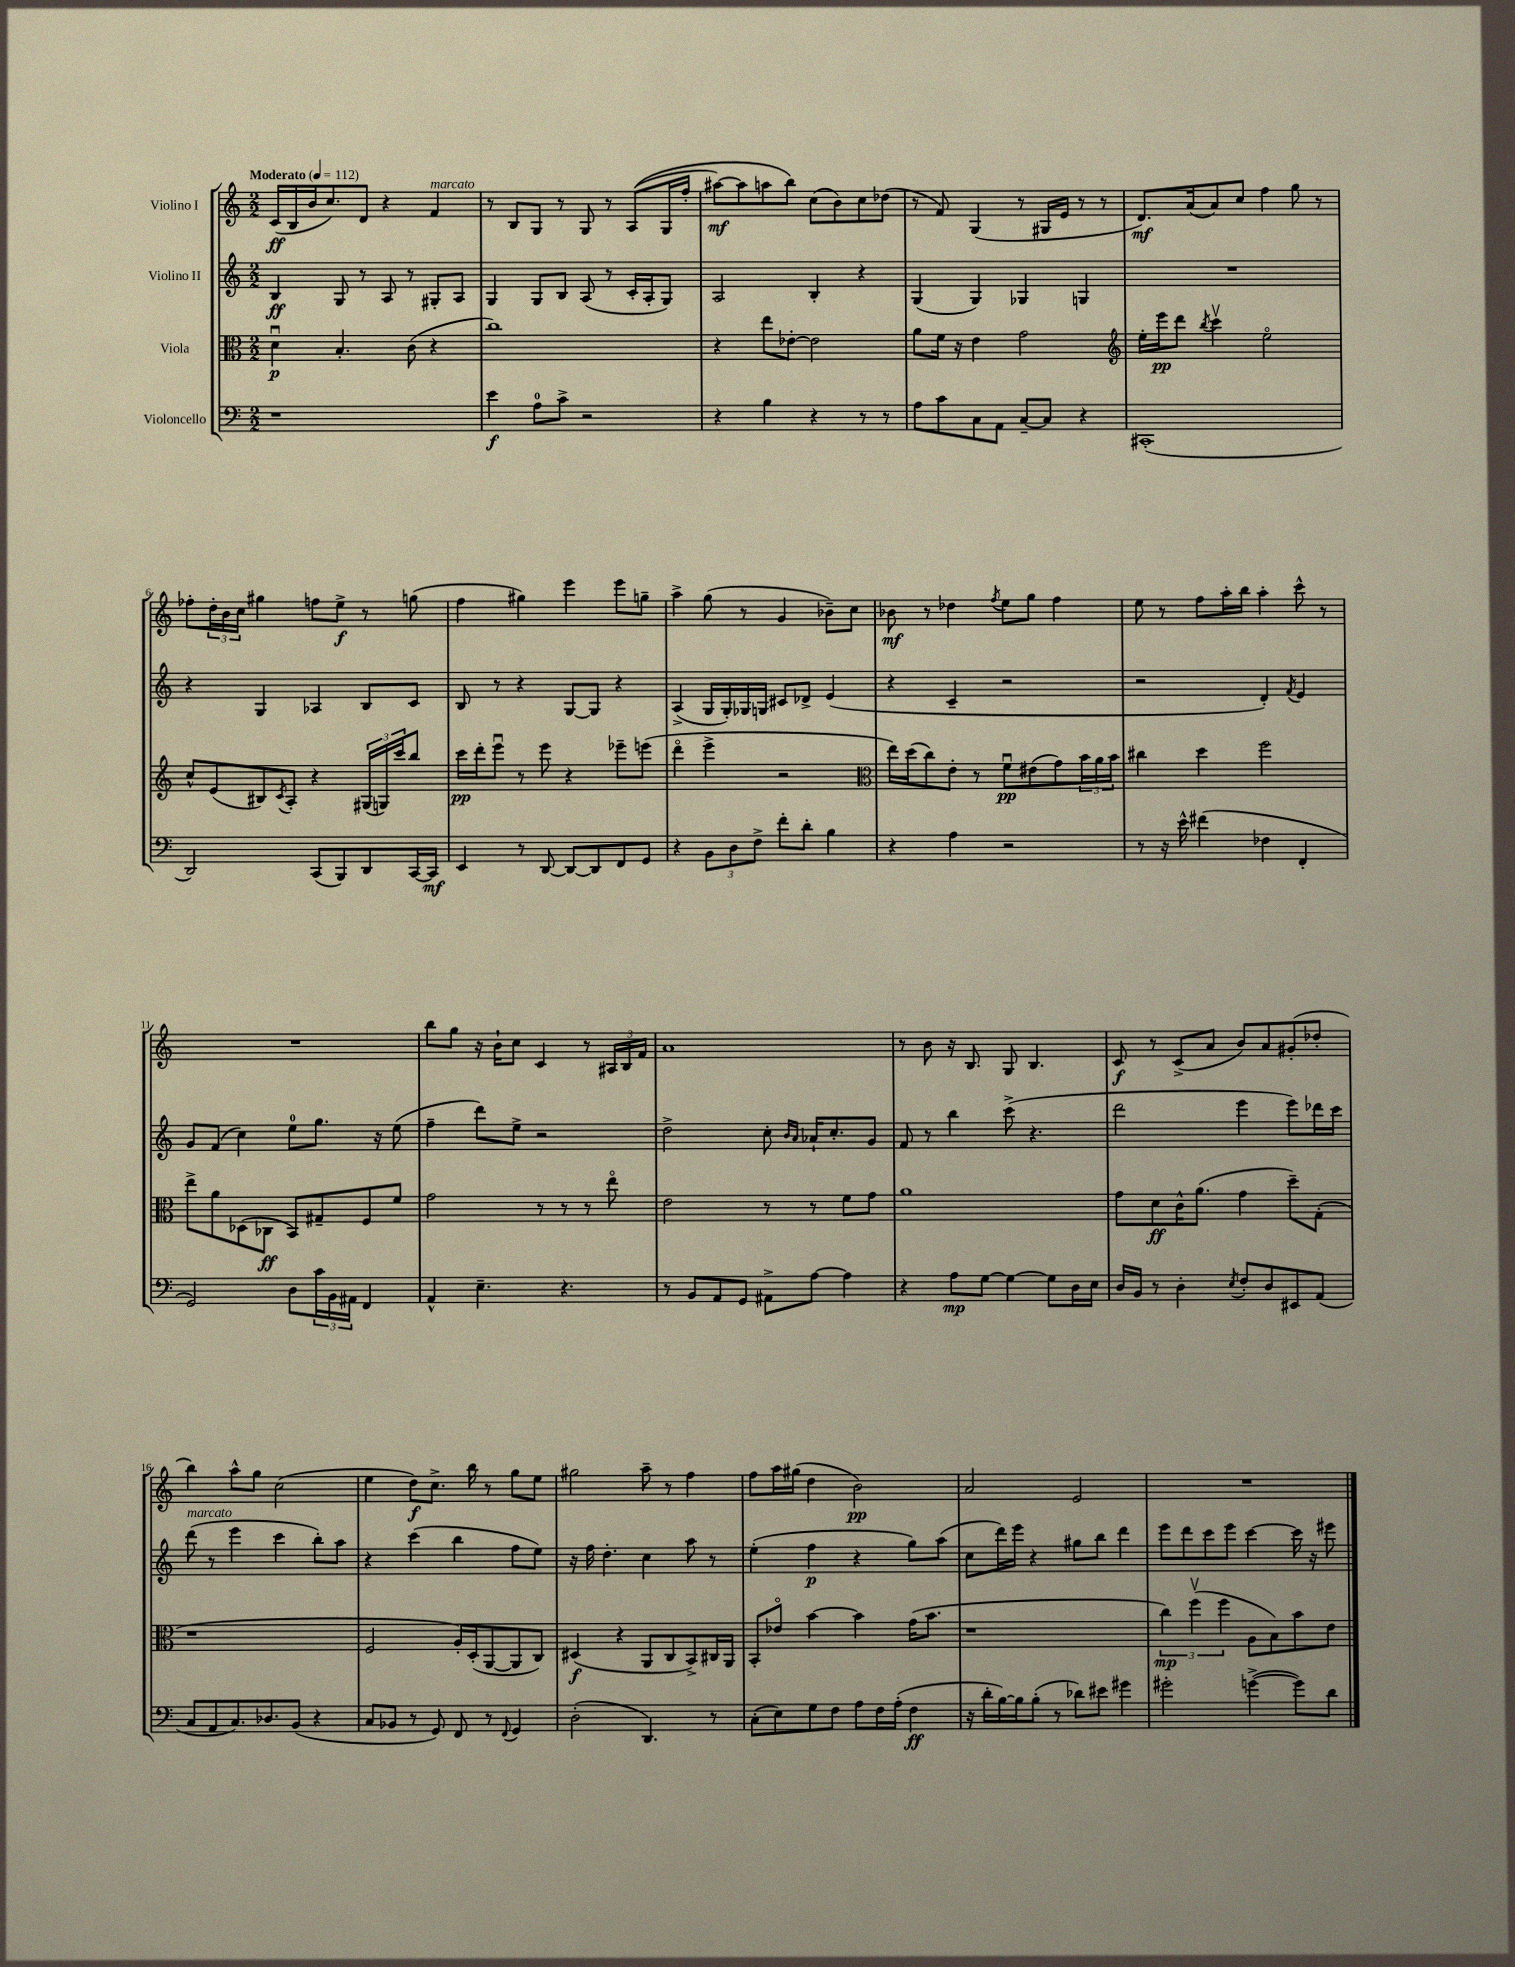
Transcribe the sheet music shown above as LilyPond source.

<<
\new StaffGroup <<
\new Staff = "s0" \with { instrumentName = "Violino I" } {
    \clef treble \key c \major \numericTimeSignature \time 2/2 \tempo "Moderato" 4 = 112
    c'16\ff( b16 b'16 c''8.) d'8 r4 f'4^\markup { \italic "marcato" } |
    r8 b8 g8 r8 g8 r8 a8(\( g16 f''16-. |
    ais''8~\mf) ais''8 a''8 b''8\) c''8( b'8) c''8 des''8( |
    r8 f'8) g4( r8 gis16 e'16 r8 r8 |
    d'8.\mf) a'16( a'8) c''8 f''4 g''8 r8 |
    fes''8-. \tuplet 3/2 { d''16-. b'16 c''16 } gis''4 f''8 e''8->\f r8 g''8( |
    f''4 gis''4) e'''4 e'''8 g''8-- |
    a''4-> g''8( r8 g'4 bes'8--) c''8 |
    bes'8\mf r8 des''4 \acciaccatura { f''8 } e''8 g''8 f''4 |
    e''8 r8 f''8 a''16-. b''16 a''4-. c'''8-^ r8 |
    R1 |
    b''8 g''8 r16 b'16-! c''8 c'4 r8 \tuplet 3/2 { ais16 b16 f'16 } |
    a'1 |
    r8 b'8 r16 b8. g8 b4. |
    c'8\f r8 c'8->( a'8 b'8) a'8 gis'8-.( des''8-. |
    b''4) a''8-^ g''8 c''2( |
    e''4 d''8\f) c''8.-> b''16 r8 g''8 e''8 |
    gis''2 a''8-- r8 f''4 |
    f''8 a''16 gis''16( d''4 b'2\pp) |
    a'2 e'2 |
    R1 \bar "|." |
}
\new Staff = "s1" \with { instrumentName = "Violino II" } {
    \clef treble \key c \major \numericTimeSignature \time 2/2
    b4\ff g8 r8 a8 r8 gis8-. a8 |
    g4 g8 b8 a8( r8 c'16-. a16-. g8) |
    a2 b4-. r4 |
    g4( g4) ges4 g4 |
    R1 |
    r4 g4 aes4 b8 c'8 |
    b8 r8 r4 g8~ g8 r4 |
    a4->( g16 g16-.) ges16 g16 cis'8 des'8-> e'4( |
    r4 c'4-- r2 |
    r2 d'4-.) \acciaccatura { f'8 } e'4 |
    g'8 f'8( c''4) e''8-0 g''8. r16 e''8( |
    f''4-- d'''8) e''8-> r2 |
    d''2-> c''8-. \grace { b'16 a'16 } aes'16-! c''8.-. g'8 |
    f'8 r8 b''4 c'''8->( r4. |
    d'''2 e'''4 e'''8) des'''16 c'''16 |
    d'''8^\markup { \italic "marcato" }( r8 e'''4 c'''4 b''8-.) a''8 |
    r4 c'''4( b''4 f''8 e''8) |
    r16 f''16 d''4.-. c''4 a''8 r8 |
    e''4-.( f''4\p r4 g''8) a''8( |
    c''8 d'''16) e'''16 r4 gis''8 b''8 d'''4 |
    e'''8 d'''8 c'''8 e'''8 c'''4~ c'''16 r16 eis'''8 \bar "|." |
}
\new Staff = "s2" \with { instrumentName = "Viola" } {
    \clef alto \key c \major \numericTimeSignature \time 2/2
    d'4\downbow\p b4.-. c'8( r4 |
    c''1) |
    r4 e''8 ees'8~-. ees'2 |
    a'8 f'16 r16 e'4 g'2 |
    \clef treble e''16-. e'''16\pp d'''8 \acciaccatura { b''8 } c'''4\upbow e''2\flageolet |
    c''8-^ e'8( bis8) \acciaccatura { c'8 } a8-. r4 \tuplet 3/2 { gis16( g16) c'''16 } b''8 |
    c'''16\pp d'''16-. e'''8\downbow r8 e'''8 r4 ees'''8-- e'''8( |
    d'''4\flageolet e'''4-> r2 |
    \clef alto e''16) d''16( c''8) e'8-. r8 f'8\downbow\pp eis'8( g'8) \tuplet 3/2 { b'16 a'16 b'16 } |
    cis''4 d''4 f''2 |
    e''8-> a'8 des8( ces8\ff b,8) gis8-- f8 f'8 |
    g'2 r8 r8 r8 e''8\flageolet |
    e'2 r8 r8 f'8 g'8 |
    a'1 |
    g'8 d'8\ff c'16-^ a'8.( g'4 d''8--) g8-.( |
    r1 |
    f2 a16-.) d16-.( a,8~ a,8 c8) |
    dis4\f( r4 a,8 c8 b,8->) cis16 a,16 |
    b,8-. ees'8\flageolet b'4~ b'4 g'16( b'8. |
    r1 |
    \tuplet 3/2 { c''4\mp) f''4\upbow( f''4 } a8 b8) b'8 e'8 \bar "|." |
}
\new Staff = "s3" \with { instrumentName = "Violoncello" } {
    \clef bass \key c \major \numericTimeSignature \time 2/2
    r1 |
    e'4\f a8-0 c'8-> r2 |
    r4 b4 r4 r8 r8 |
    a8 c'8 c8 a,8 c8~-- c8 r4 |
    cis,1-.( |
    d,2) c,8( b,,8) d,8 c,16~ c,16\mf |
    e,4 r8 d,8~ d,8~ d,8 f,8 g,8 |
    r4 \tuplet 3/2 { b,8 d8 f8-> } f'8-. d'8-. b4 |
    r4 a4 r2 |
    r8 r16 e'16-^ fis'4( fes4 f,4-. |
    g,2) d8 \tuplet 3/2 { c'16 b,16 ais,16 } f,4 |
    a,4-^ e4.-- r4. |
    r8 b,8 a,8 g,8 ais,8-> a8~ a4 |
    r4 a8\mp g8~ g4~ g8 d16 e16 |
    d16 b,16 r8 d4-. \acciaccatura { e8 } f8-. d8 eis,8 a,8( |
    c8 a,8 c8.) des8. b,8( r4 |
    c8 bes,8 r8 g,8) f,8 r8 \appoggiatura { f,8 } g,4 |
    d2-.( d,4.) r8 |
    c8-.( e8) g8 f8 a8 f16 a16-.( f4\ff |
    r16 d'16-. b16~) b16 b8-.( r8 des'8) eis'8 gis'4 |
    gis'2-. g'4~->( g'8) d'8 \bar "|." |
}
>>
>>
